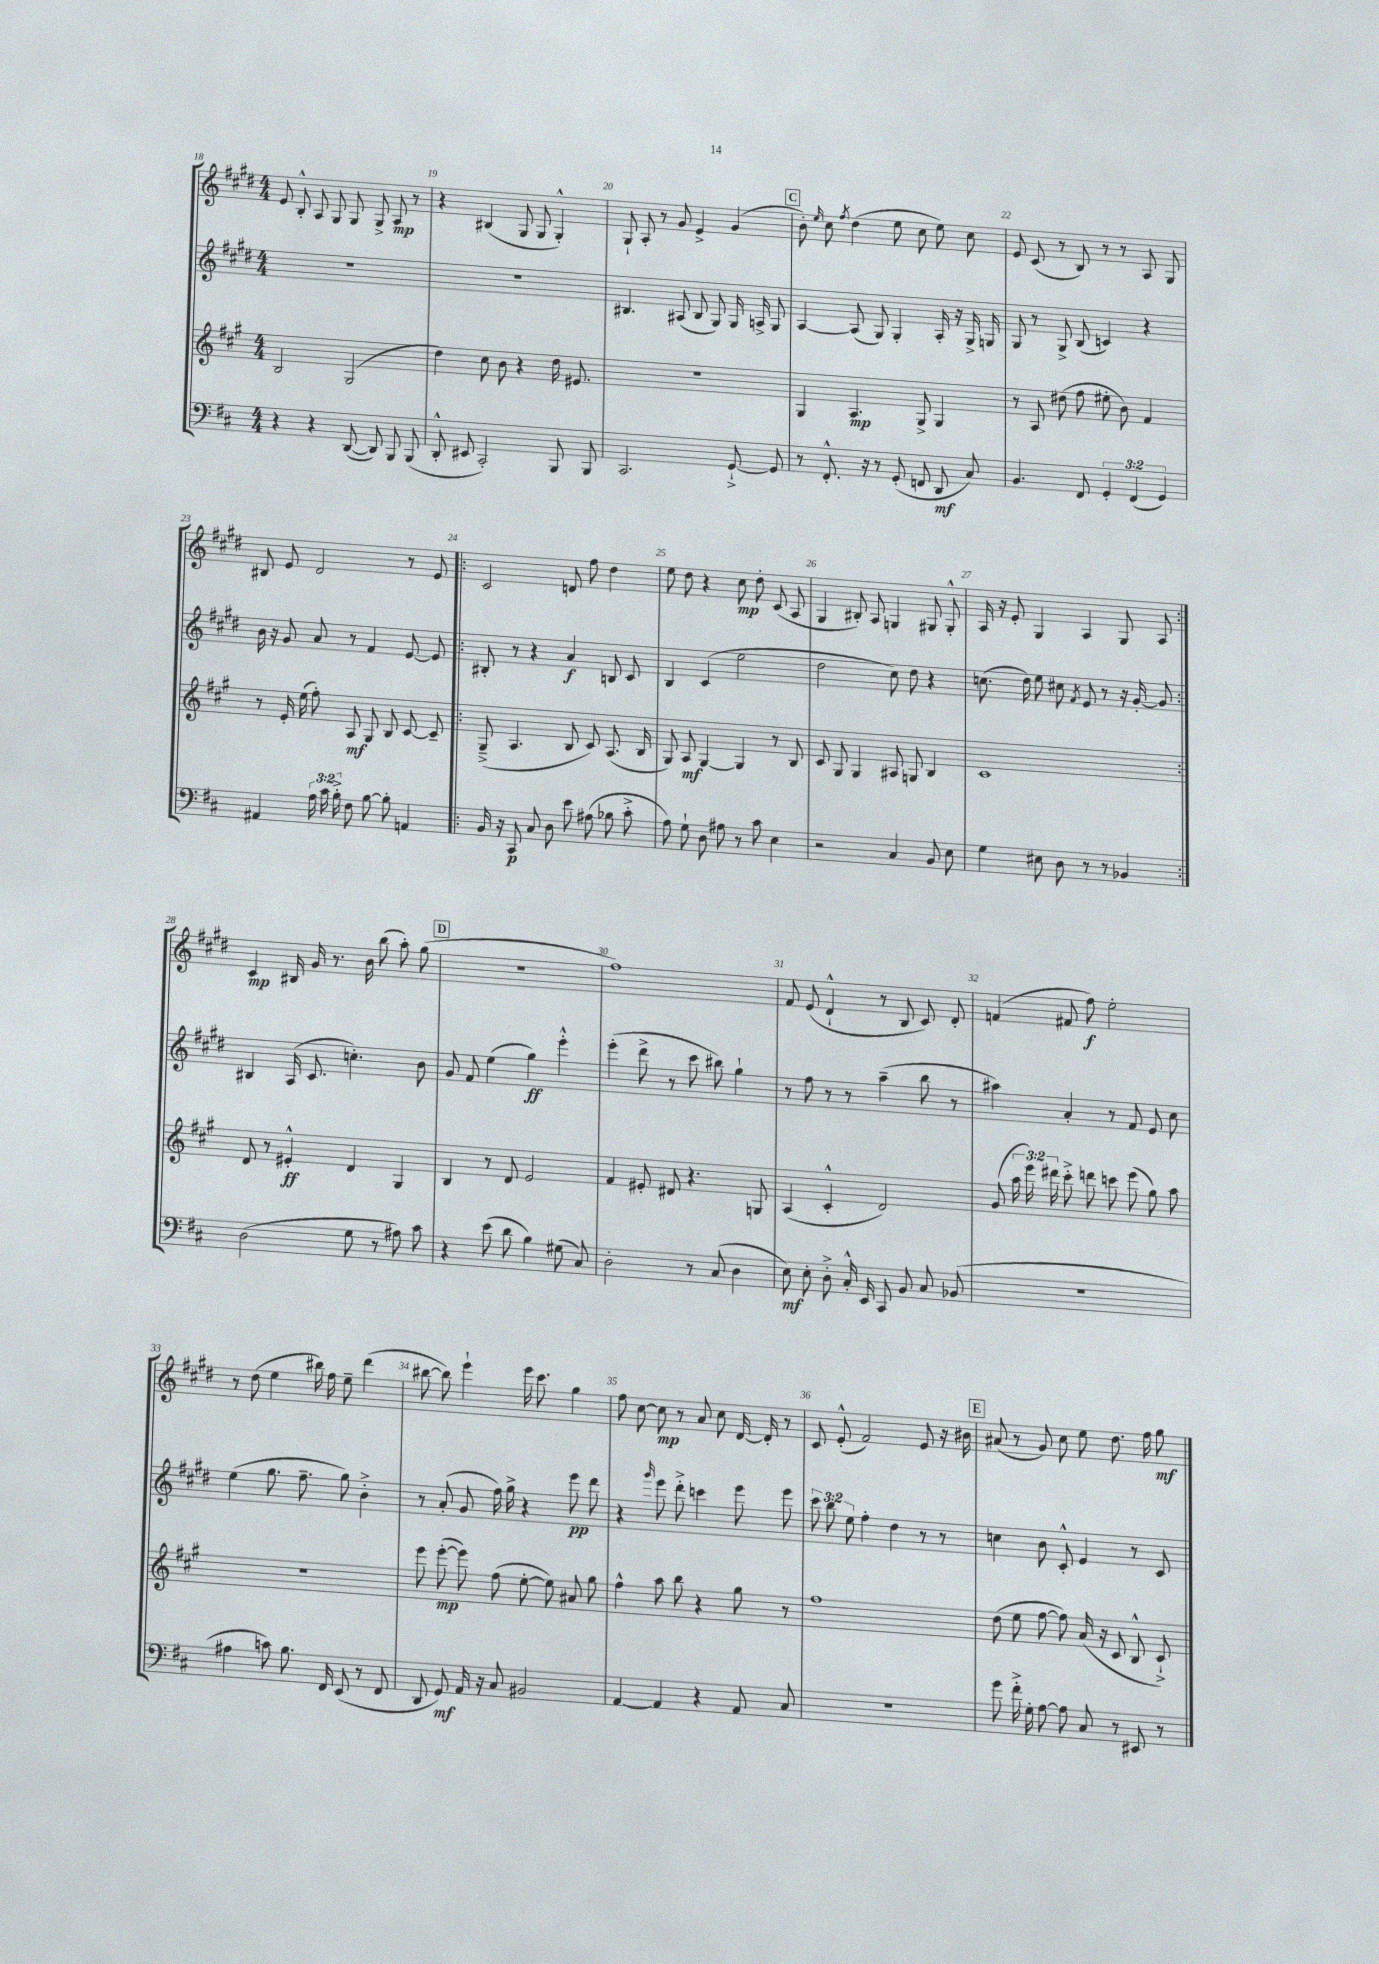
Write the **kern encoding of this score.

**kern	**kern	**kern	**kern
*staff4	*staff3	*staff2	*staff1
*clefF4	*clefG2	*clefG2	*clefG2
*k[f#c#]	*k[f#c#g#]	*k[f#c#g#d#]	*k[f#c#g#d#]
*M4/4	*M4/4	*M4/4	*M4/4
4r	2B	1r	8e
.	.	.	8B'^^
4r	.	.	8A
.	.	.	8G#
([8DD	(2G#	.	8G#
8DD])	.	.	8G#^
8BBB	.	.	8A
(8BBB	.	.	8r
=	=	=	=
8DD'^^	4dd)	1r	4r
8EE#	.	.	.
2CC#')	8cc#	.	(4B#
.	8b	.	.
.	4r	.	8G#
.	.	.	8G#
8BBB	16dd	.	4G#'^^)
.	8.e#	.	.
8BBB	.	.	.
=	=	=	=
2.CC#	1r	4.B#	8G#`
.	.	.	8A'
.	.	.	8r
.	.	(8A#	8g#
.	.	8B#	4e^
.	.	8G#)	.
[8GG`^	.	16G#	(4g#
.	.	16A^	.
8GG]	.	8G#	.
=	=	=	=
8r	4G#	[4A	8b')
.	.	.	16qqee
8.FF#'^^	.	.	8cc#
.	.	.	8qff#
.	4.A	(8A]	(4dd#
16r	.	.	.
8r	.	8G#)	.
(8GG'	.	4G#'	8ee
8FF	8G#^	.	8cc#
8DD	4G#	16A'	8ee)
.	.	16r	.
8C#)	.	16G#^	8cc#
.	.	16G	.
=	=	=	=
4.BB	8r	8G#	8e
.	8A	8r	(8c#
.	(8dd#	8G#^	8r
8FF#	8ff#	(8B	8B)
6GG'	8ee#'	4c)	8r
.	8b)	.	8r
(6FF#	.	.	.
.	4f#	4r	8A
6GG)	.	.	.
.	.	.	8G#
=	=	=	=
4AA#	8r	16b	8B#
.	.	16r	.
.	16e'	8g#	8e
.	(16ee	.	.
24A	8ff#')	8a	2d#
24c#	.	.	.
24B'^	.	.	.
8F#	8A	8r	.
[8B	8G#	4f#	.
8B']	8B	.	.
4AA	[8c#	[8e	8r
.	8c#~]	8e]	8e
=!|:	=!|:	=!|:	=!|:
16BB	(8G#~^	8B#'	2c#
16r	.	.	.
8CC#	4.A	8r	.
8C#	.	4r	.
8D	.	.	.
8e	8B	4a	8d
(8A#	8c#)	.	8ff#
8B-	(8.A	8B	4dd#
8c#'^	.	8c#	.
.	16B	.	.
=	=	=	=
8A)	8G#)	4B	8ee
8G`	8A	.	8dd#
8D	[4G#	(4c#	4r
8A#	.	.	.
8r	4G#]	2ee	8cc#
8c#	.	.	8dd#'
4E	8r	.	(8c#
.	8B	.	8A
=	=	=	=
2r	8c#	2dd#	4G#
.	8G#	.	.
.	4G#	.	8B#')
.	.	.	8A
4C#	8A#	8cc#)	4G
.	8G	8dd#	.
8BB	4B	4r	8G#
8E	.	.	8G#'^^
=	=	=	=
4G	1c#	(8.cc	16A
.	.	.	16r
.	.	.	8e'
.	.	16dd#)	.
8E#	.	8ee	4G#
8D	.	8cc#	.
.	.	8qf#	.
8r	.	8e	4A
8r	.	8r	.
4BB-	.	16r	8G#
.	.	[16g#'	.
.	.	8g#]	8A
=:|!	=:|!	=:|!	=:|!
(2D	8d	4B#	4c#
.	8r	.	.
.	4e#'^^	(16A	16B#
.	.	8.c#	16g#
.	.	.	8.r
8G	4d	4.cc')	.
.	.	.	16b
8r	.	.	(8bb
8A#)	4G#	.	8aa')
8c#	.	8b	(8gg#
=	=	=	=
4r	4B	8g#	1r
.	.	8f#	.
(8e	8r	(4ee	.
8d	8d	.	.
4B)	2e	4gg#)	.
(8G#	.	4eee'^^	.
8C#)	.	.	.
=	=	=	=
2D'	4f#	(4eee'	1ff#)
.	8e#'	8ddd#^	.
.	8d#	8r	.
8r	4.r	8ccc#	.
(8C#	.	8bb#)	.
4D	.	4gg#`	.
.	8G	.	.
=	=	=	=
8E)	(4A	8r	8f#
8E'	.	8ff#	(8e
8D'^	4c#'^^	8r	4d#`^^
16C#'^^	.	8r	.
16EE	.	.	.
8CC#	2d)	(4aa~	8r
8BB	.	.	8B
8C#	.	8bb	8c#)
(8BB-	.	8r	8d#'
=	=	=	=
1r	(8g#	4aa#)	(4f
.	24aa	.	.
.	24eee)	.	.
.	24ddd#	.	.
.	8ccc#'^	4a'	8f#
.	8ddd	.	8ff#)
.	8ccc	8r	2ee'
.	(8eee	8f#	.
.	8gg#)	8e	.
.	8aa	8cc#	.
=	=	=	=
4A#	1r	(4ee	8r
.	.	.	(8dd#
8c)	.	8.gg#	4ee
8.B	.	.	.
.	.	8.ff#~	.
.	.	.	16bb#)
16FF#	.	.	16ff#
(8EE	.	8gg#)	8ee~
8r	.	4b'^	(4ddd#
8FF#	.	.	.
=	=	=	=
8DD	8eee	8r	[8bb#
8GG)	([8eee'	(8a'	8bb#])
16AA	8eee])	8g#	4eee`
16r	.	.	.
8C#	(8ff#	16ff#)	.
.	.	16gg#^	.
2BB#	[8ee'	4r	16eee
.	.	.	8.ccc#
.	8ee])	.	.
.	8a#	8eee	4gg#
.	8gg#	8ddd#	.
=	=	=	=
[4AA	4ff#^^	4r	8ff#
.	.	.	[8cc#
.	.	16qqggg#	.
4AA]	8aa	8eee	8cc#]
.	8bb	8ddd#'^	8r
4r	4r	4ccc	8a
.	.	.	8cc#
8AA	8gg#	8eee	[16d#
.	.	.	16d#']
8C#	8r	8eee	8r
=	=	=	=
1r	1ff#	12ccc#	8c#
.	.	12bb	.
.	.	.	(8e'^^
.	.	12ee	.
.	.	4ff#'	2f#)
.	.	4dd#	.
.	.	8r	8e
.	.	8r	16r
.	.	.	16b#
=	=	=	=
8g	(8dd	4cc	(8a#
16f#'^	8ee	.	8r
16G'	.	.	.
[8A	[8ff#	8b	8g#)
8A]	8ff#])	8c#'^^	8cc#
8C#	(16a	4e	8ee
.	16r	.	.
8r	8c#	.	8.dd#
8EE#	8B^^	8r	.
.	.	.	16ff#
8r	8c#`^)	8c#	8gg#
==	==	==	==
*-	*-	*-	*-
